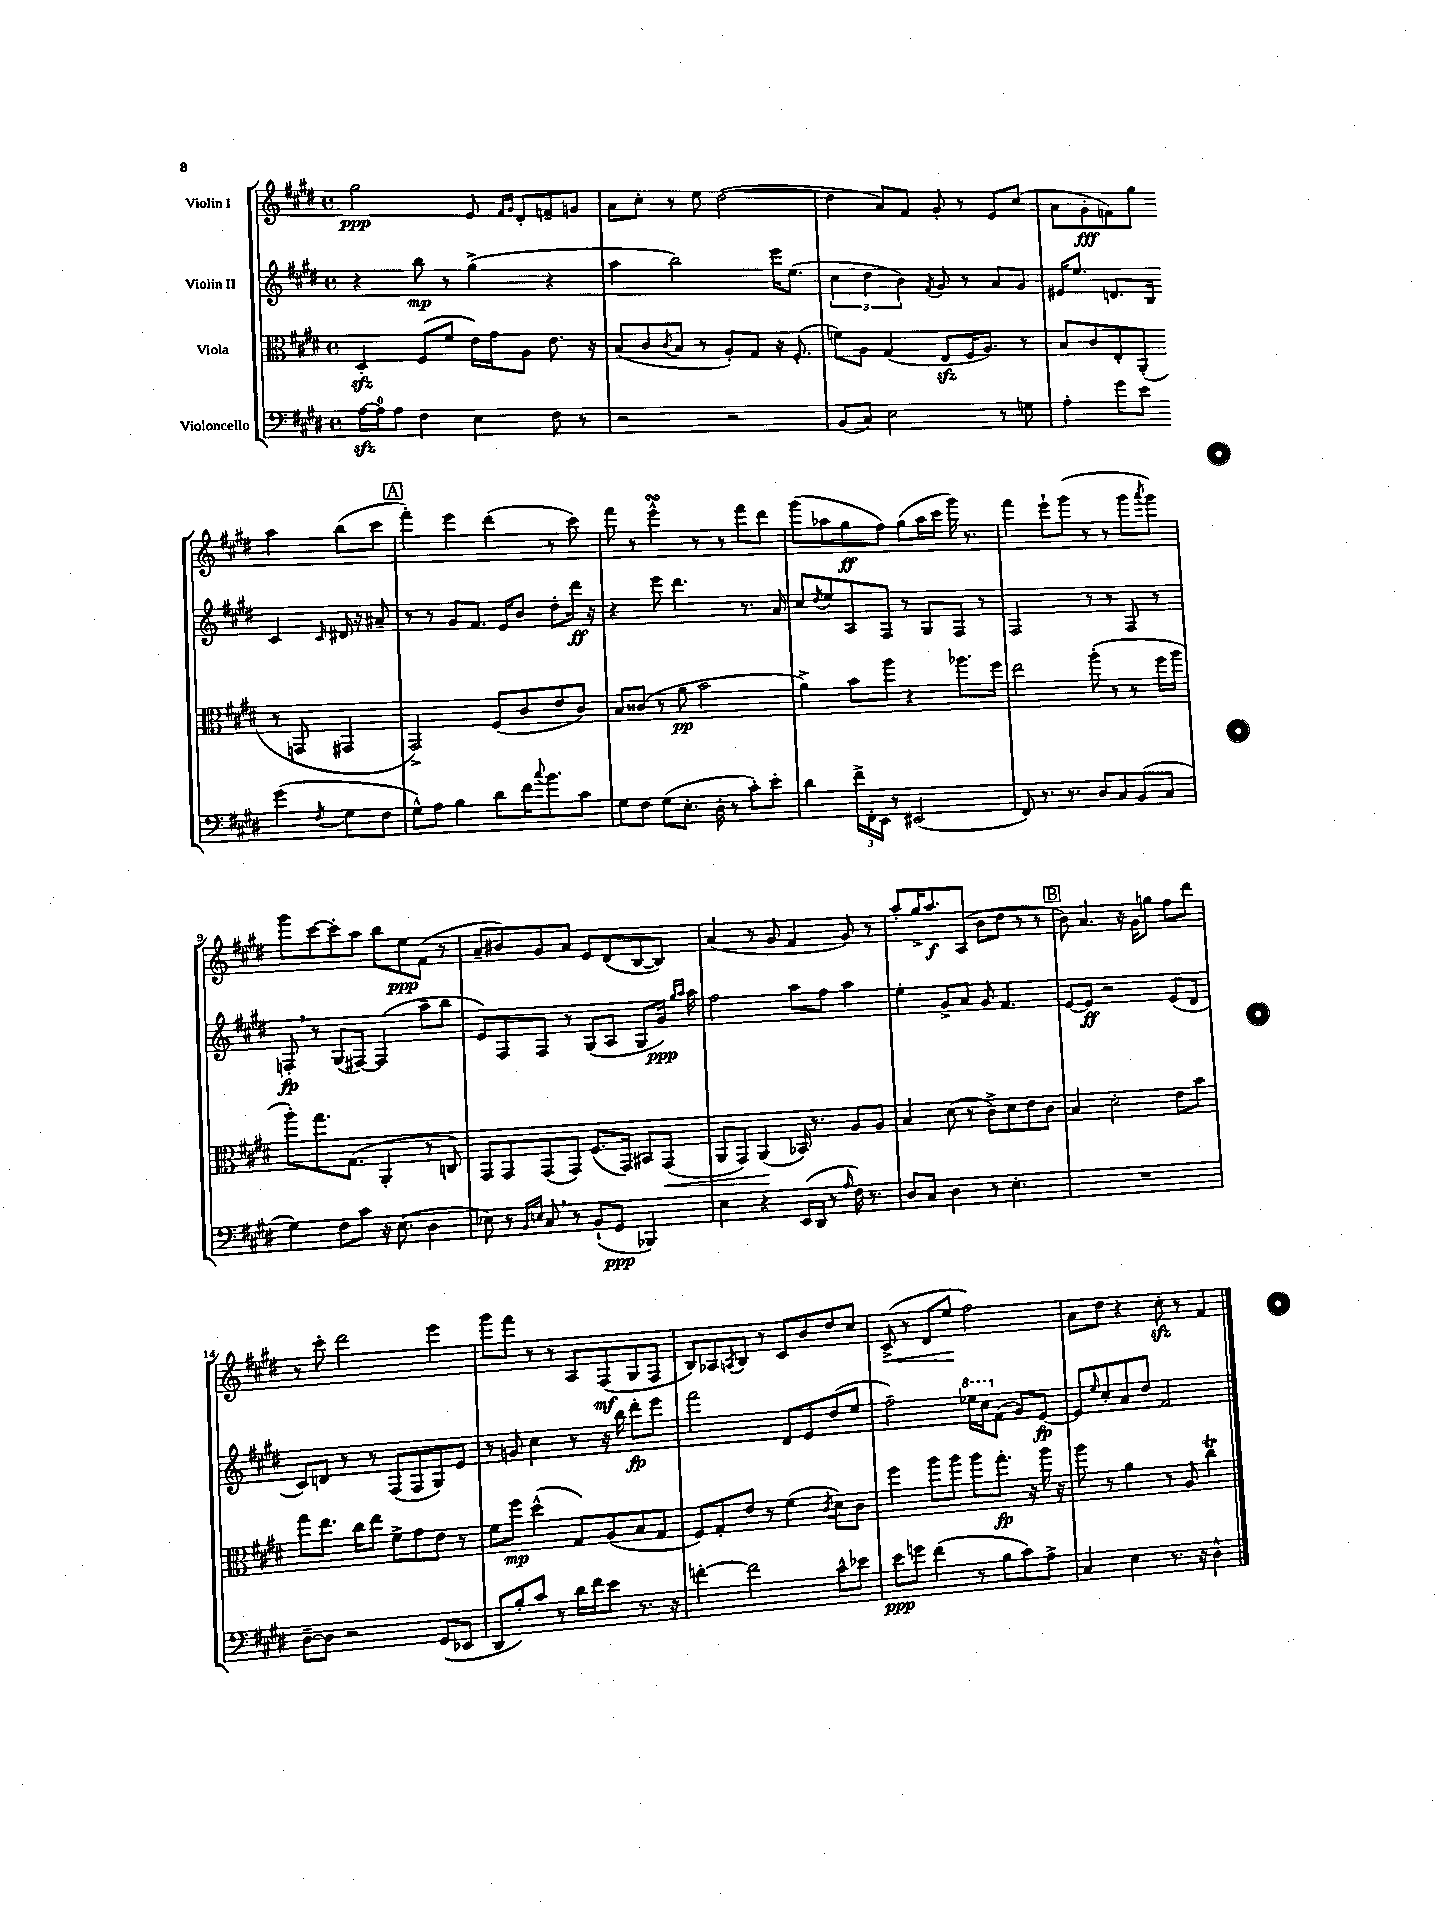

**kern	**dynam	**kern	**dynam	**kern	**dynam	**kern	**dynam
*part4	*part4	*part3	*part3	*part2	*part2	*part1	*part1
*staff4	*staff4	*staff3	*staff3	*staff2	*staff2	*staff1	*staff1
*I"Violoncello	*	*I"Viola	*	*I"Violin II	*	*I"Violin I	*
*clefF4	*	*clefC3	*	*clefG2	*	*clefG2	*
*k[f#c#g#d#]	*	*k[f#c#g#d#]	*	*k[f#c#g#d#]	*	*k[f#c#g#d#]	*
*M4/4	*	*M4/4	*	*M4/4	*	*M4/4	*
*met(c)	*	*met(c)	*	*met(c)	*	*met(c)	*
=1	=1	=1	=1	=1	=1	=1	=1
[16Azz\LL	.	4D#zz'/	.	4r	.	2gg#\	ppp
16A\J]	.	.	.	.	.	.	.
8A\J	.	.	.	.	.	.	.
4F#\	.	(8F#/L	.	8bb\	mp	.	.
.	.	8f#/J	.	8r	.	.	.
4E\	.	16e\LL)	.	(4gg#^\	.	8e/	.
.	.	16g#\J	.	.	.	.	.
.	.	.	.	.	.	16qqf#/LL	.
.	.	.	.	.	.	16qqg#/JJ	.
.	.	8A\J	.	.	.	8d#'/L	.
8F#\	.	8.e\	.	4r	.	8fn~/	.
8r	.	.	.	.	.	8gn/J	.
.	.	16r	.	.	.	.	.
=2	=2	=2	=2	=2	=2	=2	=2
2r	.	(8B/L	.	4aa\	.	8a\L	.
.	.	8c#/	.	.	.	8cc#'\J	.
.	.	8qc#/	.	.	.	.	.
.	.	8B/J	.	2bb\)	.	8r	.
.	.	8r	.	.	.	8ee\	.
2r	.	8A'/L)	.	.	.	([2dd#\	.
.	.	8G#/J	.	.	.	.	.
.	.	16r	.	16eee\KL	.	.	.
.	.	(8.F#'/	.	(8.ee\J	.	.	.
=3	=3	=3	=3	=3	=3	=3	=3
(8BB/L	.	8fn\L)	.	6cc#\	.	4dd#\]	.
8C#/J)	.	8A\J	.	.	.	.	.
.	.	.	.	6dd#\	.	.	.
2E\	.	(4G#/	.	.	.	8a/L)	.
.	.	.	.	6b\)	.	.	.
.	.	.	.	.	.	8f#/J	.
.	.	.	.	8qf#/	.	.	.
.	.	8Ezz/L	.	8g#/	.	8g#'/	.
.	.	16F#/K	.	8r	.	8r	.
.	.	8.A/J)	.	.	.	.	.
8r	.	.	.	8a/L	.	8e/L	.
8Gn\	.	8r	.	8g#/J	.	(8cc#/J	.
=4	=4	=4	=4	=4	=4	=4	=4
4A'\	.	8B/L	.	16e#X/KL	.	8a\L	.
.	.	.	.	8.ee/J	.	.	.
.	.	8c#/	.	.	.	8g#'\	fff
8g#\L	.	8E'/	.	8.dn/L	.	8fn\)	.
8e\J	.	(8AA'/J	.	.	.	8gg#\J	.
.	.	.	.	16B/Jk	.	.	.
(4g#\	.	8r	.	4c#/	.	4aa\	.
.	.	8GGn/	.	.	.	.	.
8qF#/	.	.	.	16qqc#/	.	.	.
8G#\L	.	4GG#X/	.	16d#X/	.	(8bb\L	.
.	.	.	.	16r	.	.	.
8F#\J	.	.	.	8a#X~/	.	8ccc#\J	.
!!LO:LB:g=z
!!LO:REH:place=s1:t=A
=5	=5	=5	=5	=5	=5	=5	=5
8G#^^\L)	.	2GG#^/)	.	8r	.	4fff#'\)	.
8A\J	.	.	.	8r	.	.	.
4B\	.	.	.	8g#/L	.	4eee\	.
.	.	.	.	8.f#/J	.	.	.
8d#\L	.	(8F#/L	.	.	.	(4ddd#\	.
.	.	.	.	16e/KL	.	.	.
16f#\K	.	8c#/	.	8b/J	.	.	.
8qqcc#/	.	.	.	.	.	.	.
8.b\	.	.	.	.	.	.	.
.	.	8e/	.	8dd#'\L	.	8r	.
8c#\J	.	8c#/J)	.	16ddd#\Jk	ff	8ccc#\)	.
.	.	.	.	16r	.	.	.
=6	=6	=6	=6	=6	=6	=6	=6
8G#\L	.	8B/L	.	4r	.	8fff#\	.
8F#\J	.	(8c##X/J	.	.	.	8r	.
(8G#\L	.	8r	.	8eee\	.	4eeesSSs^^\	.
8.E'\J	.	8a\	pp	4.ddd#\	.	.	.
.	.	2b\	.	.	.	8r	.
16D#'\	.	.	.	.	.	.	.
8r	.	.	.	.	.	8r	.
8c#'\L)	.	.	.	8.r	.	8fff#\L	.
8e'\J	.	.	.	.	.	8ddd#\J	.
.	.	.	.	16a/	.	.	.
=7	=7	=7	=7	=7	=7	=7	=7
4d#\	.	4a^\)	.	8cc#/L	.	(8ggg#\L	.
.	.	.	.	8qdd#/	.	.	.
.	.	.	.	8ee/	.	8aa-X\	.
24f#^\LL	.	8b\L	.	8A/	.	8gg#\	ff
24FF#'\	.	.	.	.	.	.	.
24EE\JJ	.	.	.	.	.	.	.
8r	.	8aa\J	.	8F#/J	.	8ff#\J)	.
(2EE#X/	.	4r	.	8r	.	(8gg#\L	.
.	.	.	.	8G#/L	.	16aa-\L	.
.	.	.	.	.	.	16ccc#\JJ	.
.	.	8.aa-X\L	.	8F#/J	.	16ggg#\)	.
.	.	.	.	.	.	8.r	.
.	.	.	.	8r	.	.	.
.	.	16ff#\Jk	.	.	.	.	.
=8	=8	=8	=8	=8	=8	=8	=8
8FF#/)	.	2ee\	.	2F#/	.	4fff#\	.
8.r	.	.	.	.	.	.	.
.	.	.	.	.	.	8eee`\L	.
8.r	.	.	.	.	.	.	.
.	.	.	.	.	.	(8ggg#\J	.
8D#/L	.	(8aa'\	.	8r	.	8r	.
8C#/	.	8r	.	8r	.	8r	.
(8BB/	.	8r	.	8F#/	.	8ggg#\L	.
.	.	.	.	.	.	8qaaa/	.
8C#/J	.	16ff#\LL	.	8r	.	8ggg#\J)	.
.	.	16aa\JJ	.	.	.	.	.
!!LO:LB:g=z
=9	=9	=9	=9	=9	=9	=9	=9
4G#\)	.	8aa'\L)	.	8Fn',/	fp	8ggg#\L	.
.	.	8.gg#\	.	8r	.	[8ccc#\	.
8F#\L	.	.	.	(8G#/L	.	8ccc#'\]	.
.	.	(8.G#\J	.	.	.	.	.
8c#\J	.	.	.	[8F#X/J)	.	8aa\J	.
16r	.	4AA'/	.	(4F#/]	.	8bb\L	.
(8.E\	.	.	.	.	.	.	.
.	.	.	.	.	.	8ee\	ppp
4D#\	.	8r	.	8aa~\L	.	(8f#\J	.
.	.	8Cn/)	.	8bb\J	.	8r	.
=10	=10	=10	=10	=10	=10	=10	=10
8E-X\)	.	8GG#/L	.	8e/L)	.	8a~/L	.
8r	.	8GG#/	.	8F#/	.	8b#X/)	.
16qqBB/LL	.	.	.	.	.	.	.
16qqEn/JJ	.	.	.	.	.	.	.
8C#,/	.	(8GG#/	.	8F#/J	.	8g#/	.
8r	.	8GG#/J)	.	8r	.	8a/J	.
(8BB`/L	.	(8.F#/L	.	(8G#/L	.	8e/L	.
8GG#/J	ppp	.	.	8A/J	.	(8d#/	.
.	.	16GG#/Jk)	.	.	.	.	.
4BBB-X/)	.	8BB#X/L	.	8G#/L	.	[8B/	.
!	!	!	!LO:HP:b	!	!	!	!
.	.	(8GG#/J	<	16g#/Jk)	ppp	8B/J])	.
.	.	.	.	16qqgg#/LL	.	.	.
.	.	.	.	16qqaa/JJ	.	.	.
.	.	.	.	16aa\	.	.	.
=11	=11	=11	=11	=11	=11	=11	=11
4E\	.	8AA/L	.	2ff#\	.	(4a/	.
.	.	8GG#/J)	.	.	.	.	.
4r	.	(4AA/	.	.	.	8r	.
.	.	.	.	.	.	8g#/	.
(16EE/LL	.	16BB-X/)	[	8aa\L	.	4f#/	.
16DD#/JJ	.	8.r	.	.	.	.	.
8r	.	.	.	8ff#\J	.	.	.
16qqA/	.	.	.	.	.	.	.
16F#\)	.	8A/L	.	4aa\	.	8g#/)	.
8.r	.	.	.	.	.	.	.
.	.	8A/J	.	.	.	8r	.
=12	=12	=12	=12	=12	=12	=12	=12
8D#/L	.	4B/	.	4ee'\	.	8aa'/L	.
8C#/J	.	.	.	.	.	16gg#^/K	.
.	.	.	.	.	.	8.aa/	f
4D#\	.	(8d#\	.	8g#^/L	.	.	.
.	.	8r	.	8a/J	.	(8A/J	.
8r	.	8c#^\L)	.	8g#/	.	8b\L	.
4.E'\	.	8d#\	.	4.f#/	.	8dd#\J	.
.	.	8e\	.	.	.	8r	.
.	.	8c#\J	.	.	.	8r	.
!!LO:REH:place=s1:t=B
=13	=13	=13	=13	=13	=13	=13	=13
1r	.	4B/	.	[8e/L	.	8b\)	.
.	.	.	.	8e/J]	ff	4.a/	.
.	.	2d#'\	.	2r	.	.	.
.	.	.	.	.	.	16r	.
.	.	.	.	.	.	16g#\KL	.
.	.	.	.	.	.	8ggn\J	.
.	.	8e\L	.	(8e/L	.	8ff#\L	.
.	.	8b\J	.	8d#/J	.	8ddd#\J	.
!!LO:LB:g=z
=14	=14	=14	=14	=14	=14	=14	=14
[8D#~\L	.	8gg#\L	.	8c#/L)	.	8r	.
8D#\J]	.	8.ee\J	.	8dn/J	.	8ccc#'\	.
2r	.	.	.	8r	.	2ddd#\	.
.	.	16cc#\KL	.	.	.	.	.
.	.	8ee\J	.	8r	.	.	.
.	.	8f#^\L	.	(8F#/L	.	.	.
.	.	8g#\	.	8F#/	.	.	.
(8GG#/L	.	8e\J	.	8G#/)	.	4eee\	.
8EE-X/J	.	8r	.	8e/J	.	.	.
=15	=15	=15	=15	=15	=15	=15	=15
8DD#/L	.	8f#\L	.	8r	.	8ggg#\L	.
8B'/)	.	8ff#\J	mp	8gn/	.	8fff#\J	.
8c#/J	.	(4dd#^^\	.	4cc#\	.	8r	.
8r	.	.	.	.	.	8r	.
16d#\LL	.	8G#/L)	.	8r	.	8A/L	.
16f#\J	.	.	.	.	.	.	.
8e\J	.	(8A/	.	16r	.	(8F#/	mf
.	.	.	.	16bb\	.	.	.
8.r	.	8B/	.	8ddd#'\L	fp	8G#/	.
.	.	8G#/J	.	8eee\J	.	8F#/J	.
16r	.	.	.	.	.	.	.
=16	=16	=16	=16	=16	=16	=16	=16
[4fn'\	.	8F#/L)	.	2fff#\	.	8B/L)	.
.	.	8G#'/	.	.	.	8A-X/	.
.	.	.	.	.	.	8qAn/	.
2f\]	.	8e/J	.	.	.	8B/J	.
.	.	8r	.	.	.	8r	.
.	.	(4f#\	.	8d#/L	.	8c#/L	.
.	.	.	.	8e/	.	8b/	.
.	.	8qc#/	.	.	.	.	.
8c#^^\L	.	8d#\L)	.	(8dd#/	.	8dd#/	.
8e-X\J	.	8c#\J	.	8ee/J	.	8cc#/J	.
=17	=17	=17	=17	=17	=17	=17	=17
!	!	!	!	!	!	!	!LO:HP:b
8e\L	ppp	4ff#\	.	2ff#~\)	.	(8c#^/	<
8gn\J	.	.	.	.	.	8r	.
(4f#\	.	8aa\L	.	.	.	8d#/L	.
.	.	8aa\J	.	.	.	8ee/J	.
*	*	*	*	*8va	*	*	*
8r	.	8aa\L	.	16eee-X\LL	.	2ff#\)	[
.	.	.	.	16ccc#\J	.	.	.
*	*	*	*	*X8va	*	*	*
8B\L	.	8.gg#'\J	fp	(8f#\J	.	.	.
8c#\)	.	.	.	8g#/L)	.	.	.
.	.	16r	.	.	.	.	.
8A^\J	.	16aa\	.	[8e/J	fp	.	.
.	.	16r	.	.	.	.	.
=18	=18	=18	=18	=18	=18	=18	=18
4C#/	.	8aa\	.	8e/L]	.	8a\L	.
.	.	.	.	16qqee/	.	.	.
.	.	8r	.	8cc#'/	.	8dd#\J	.
4E\	.	4a\	.	8a/	.	4r	.
.	.	.	.	8dd#/J	.	.	.
8.r	.	8r	.	2f#/	.	8cc#zz'\	.
.	.	8A/	.	.	.	8r	.
16r	.	.	.	.	.	.	.
4D#^^\	.	4cc#T\	.	.	.	4f#/	.
==	==	==	==	==	==	==	==
*-	*-	*-	*-	*-	*-	*-	*-
